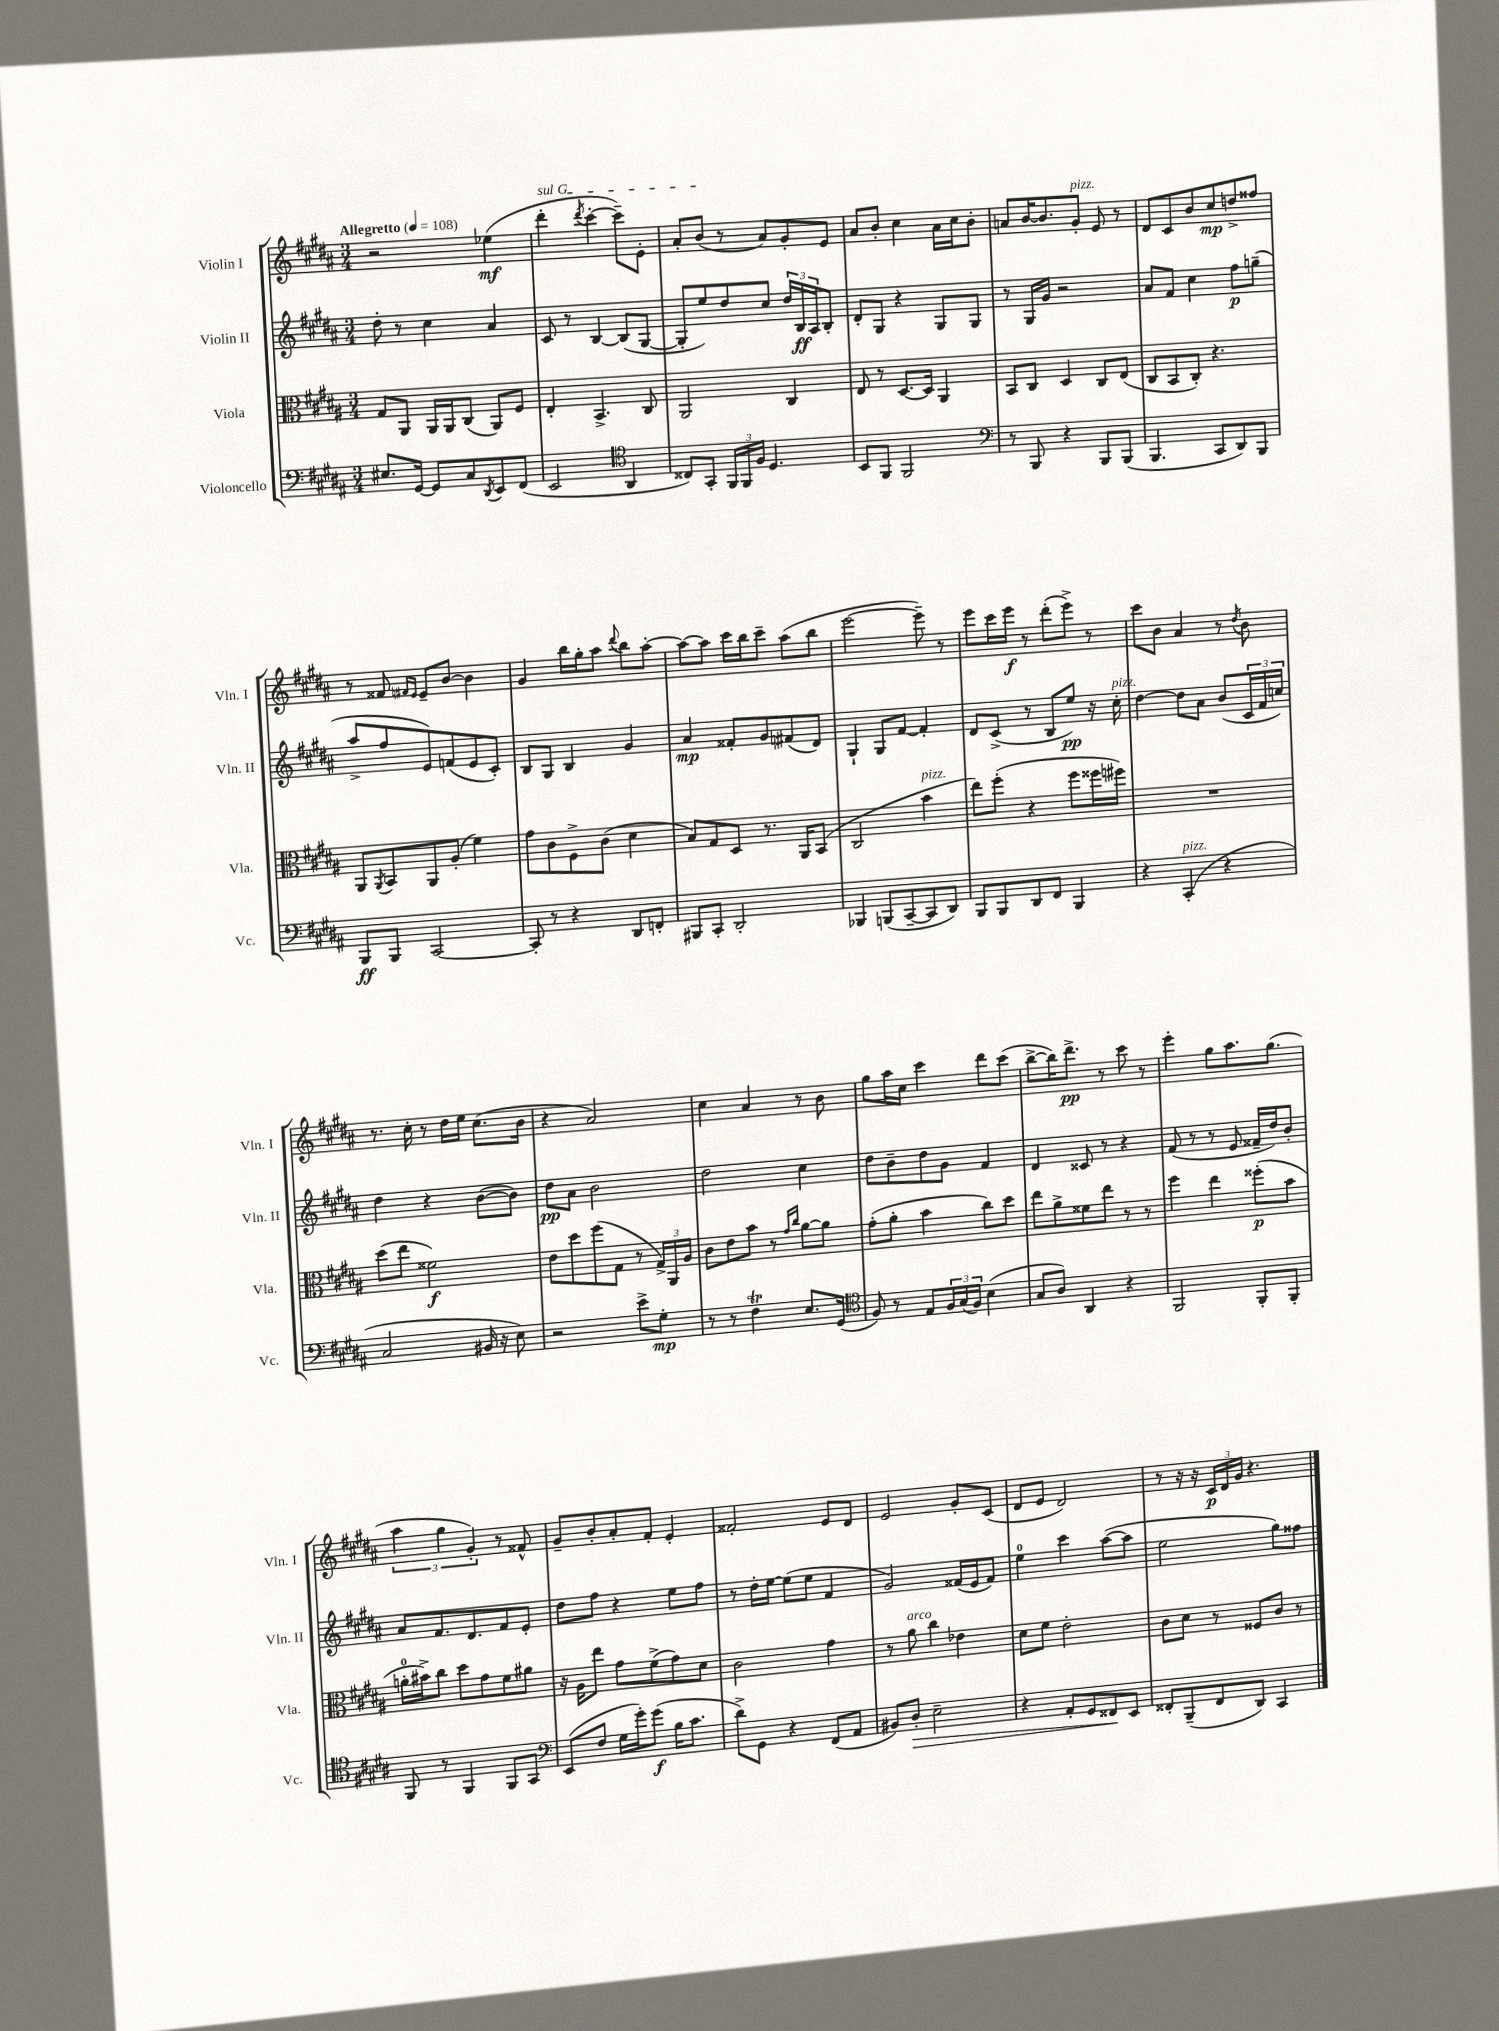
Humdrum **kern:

**kern	**dynam	**kern	**dynam	**kern	**dynam	**kern	**dynam
*part4	*part4	*part3	*part3	*part2	*part2	*part1	*part1
*staff4	*staff4	*staff3	*staff3	*staff2	*staff2	*staff1	*staff1
*I"Violoncello	*	*I"Viola	*	*I"Violin II	*	*I"Violin I	*
*I'Vc.	*	*I'Vla.	*	*I'Vln. II	*	*I'Vln. I	*
*clefF4	*	*clefC3	*	*clefG2	*	*clefG2	*
*k[f#c#g#d#a#]	*	*k[f#c#g#d#a#]	*	*k[f#c#g#d#a#]	*	*k[f#c#g#d#a#]	*
*M3/4	*	*M3/4	*	*M3/4	*	*M3/4	*
*MM108	*	*MM108	*	*MM108	*	*MM108	*
=1	=1	=1	=1	=1	=1	=1	=1
!	!	!	!	!	!	!LO:TX:a:B:t=Allegretto	!
8.E#X/L	.	8G#/L	.	8dd#'\	.	2r	.
.	.	8AA#/J	.	8r	.	.	.
[16GG#/Jk	.	.	.	.	.	.	.
8GG#/L]	.	16AA#/LL	.	4cc#\	.	.	.
.	.	16AA#/J	.	.	.	.	.
8C#/	.	(8C#/J	.	.	.	.	.
8qDD#/	.	.	.	.	.	.	.
8EE/	.	8AA#/L)	.	4a#/	.	(4ee-X\	mf
(8FF#/J	.	8F#/J	.	.	.	.	.
=2	=2	=2	=2	=2	=2	=2	=2
!	!	!	!	!	!	!LO:TX:a:i:t=sul G	!
2EE/	.	4E'/	.	8c#/	.	4ddd#'\	.
.	.	.	.	8r	.	.	.
.	.	.	.	.	.	8qddd#/	.
.	.	4.BB^/	.	[4B/	.	[4ccc#'\	.
*clefC4	*	*	*	*	*	*	*
4AA#/	.	.	.	(8B/L]	.	8ccc#~\L])	.
.	.	8C#/	.	[8G#/J	.	8e'\J	.
=3	=3	=3	=3	=3	=3	=3	=3
8C##X/L)	.	2AA#/	.	8G#'/L]	.	8a#'/L	.
8GG#'/J	.	.	.	8ee/)	.	(8b/J	.
24FF#/LL	.	.	.	8dd#/	.	8r	.
24FF#/	.	.	.	.	.	.	.
24F#/JJ	.	.	.	.	.	.	.
4.D#/	.	.	.	8cc#/J	.	8a#/L)	.
.	.	4C#/	.	24dd#/LL	.	8g#'/	.
.	.	.	.	24B/	ff	.	.
.	.	.	.	24A#/J	.	.	.
.	.	.	.	8B'/J	.	8e/J	.
=4	=4	=4	=4	=4	=4	=4	=4
8BB/L	.	8E/	.	8d#'/L	.	8a#/L	.
8FF#/J	.	8r	.	8G#/J	.	8b'/J	.
2FF#/	.	[8.D#/L	.	4r	.	4cc#\	.
.	.	16D#/Jk]	.	.	.	.	.
.	.	4AA#/	.	8G#/L	.	16a#\LL	.
.	.	.	.	.	.	16cc#\J	.
.	.	.	.	8G#/J	.	8b'\J	.
=5	=5	=5	=5	=5	=5	=5	=5
*clefF4	*	*	*	*	*	*	*
8r	.	8BB/L	.	8r	.	8an/L	.
8BBB/	.	8C#/J	.	16G#/LL	.	[16b/K	.
.	.	.	.	16g#/JJ	.	8.b/]	.
4r	.	4D#/	.	2r	.	.	.
!	!	!	!	!	!	!LO:TX:a:i:t=pizz.	!
.	.	.	.	.	.	8g#'/J	.
8BBB/L	.	8C#/L	.	.	.	8e/	.
(8BBB/J	.	(8E/J	.	.	.	8r	.
=6	=6	=6	=6	=6	=6	=6	=6
4.BBB/	.	8C#/L	.	8a#/L	.	8d#/L	.
.	.	8BB/	.	8f#/J	.	8c#/	.
.	.	8C#'/J)	.	4cc#\	.	8b/	.
8CC#/L	.	4.r	.	.	.	8cc#/	mp
8DD#/)	.	.	.	8ff#\L	p	8ddn^/	.
8BBB/J	.	.	.	(8ggn~\J	.	8ff##X/J	.
!!LO:LB:g=z
=7	=7	=7	=7	=7	=7	=7	=7
8BBB/L	ff	8AA#/L	.	8aa#^/L	.	8r	.
.	.	8qAA#/	.	.	.	.	.
8BBB/J	.	8BB/	.	8ff#/	.	8f##X/	.
.	.	.	.	.	.	16qqf#X/LL	.
.	.	.	.	.	.	16qqe/JJ	.
[2CC#/	.	8AA#/	.	8e/)	.	8e~/L	.
.	.	(8A#'/J	.	(8fn/	.	[8b/J	.
.	.	4f#\)	.	8e/	.	4b\]	.
.	.	.	.	8c#'/J)	.	.	.
=8	=8	=8	=8	=8	=8	=8	=8
8CC#'/]	.	8g#\L	.	8B/L	.	4g#/	.
8r	.	8c#\	.	8G#/J	.	.	.
4r	.	8F#^\	.	4B/	.	16bb\LL	.
.	.	.	.	.	.	16gg#'\J	.
.	.	(8c#\J	.	.	.	8aa#\J	.
.	.	.	.	.	.	8qqddd#/	.
8DD#/L	.	4d#\	.	4g#/	.	8bb\L	.
8FFn'/J	.	.	.	.	.	[8aa#'\J	.
=9	=9	=9	=9	=9	=9	=9	=9
8BBB#X/L	.	8B/L)	.	4a#/	mp	8aa#\L_	.
8CC#'/J	.	8G#/	.	.	.	8aa#\J]	.
2DD#'/	.	8D#/J	.	8f##X'/L	.	16ccc#\LL	.
.	.	.	.	.	.	16bb\J	.
.	.	8.r	.	8g#/	.	8ccc#~\J	.
.	.	.	.	(8f#X/	.	(8aa#\L	.
.	.	16AA#/KL	.	.	.	.	.
.	.	(8BB/J	.	8d#/J)	.	8bb\J	.
=10	=10	=10	=10	=10	=10	=10	=10
4BBB-X/	.	2C#/	.	4G#`/	.	[2eee\	.
(8BBBn/L	.	.	.	8G#/L	.	.	.
[8CC#~/	.	.	.	[8f#/J	.	.	.
!	!	!LO:TX:a:i:t=pizz.	!	!	!	!	!
8CC#/]	.	4b\	.	4f#'/]	.	8eee~\])	.
8DD#/J)	.	.	.	.	.	8r	.
=11	=11	=11	=11	=11	=11	=11	=11
8BBB/L	.	8ee\L)	.	8d#/L	.	8eee\L	.
8BBB/	.	(8ff#'\J	.	(8c#^/J	.	16ccc#\L	.
.	.	.	.	.	.	16eee\JJ	f
8DD#/	.	4r	.	8r	.	8r	.
8FF#/J	.	.	.	8B/L	.	(8ddd#'\L	.
4BBB/	.	8ff#\L	.	8ee/J)	pp	8eee^\J)	.
.	.	16ff##X\L	.	16r	.	8r	.
!	!	!	!	!LO:TX:a:i:t=pizz.	!	!	!
.	.	16ff#X\JJ)	.	16cc#'\	.	.	.
=12	=12	=12	=12	=12	=12	=12	=12
4r	.	2.r	.	[4dd#\	.	8ccc#\L	.
.	.	.	.	.	.	8b\J	.
!LO:TX:a:i:t=pizz.	!	!	!	!	!	!	!
(4CC#'/	.	.	.	8dd#\L]	.	4a#/	.
.	.	.	.	8a#\J	.	.	.
4r	.	.	.	(8b/L	.	8r	.
.	.	.	.	.	.	8qdd#/	.
.	.	.	.	24c#/L	.	8b\	.
.	.	.	.	24f#/	.	.	.
.	.	.	.	24ccn/JJ)	.	.	.
!!LO:LB:g=z
=13	=13	=13	=13	=13	=13	=13	=13
2C#/	.	(8dd#\L	.	4dd#\	.	8.r	.
.	.	8ee\J	.	.	.	.	.
.	.	.	.	.	.	16cc#'\	.
.	.	2f##X\)	f	4r	.	8r	.
.	.	.	.	.	.	16dd#\LL	.
.	.	.	.	.	.	16ee\JJ	.
16BB#X/	.	.	.	([8b\L	.	(8.cc#\L	.
16r	.	.	.	.	.	.	.
8E\)	.	.	.	8b\J])	.	.	.
.	.	.	.	.	.	16b\Jk	.
=14	=14	=14	=14	=14	=14	=14	=14
2r	.	8e\L	.	8dd#\L	pp	4r	.
.	.	8dd#\	.	8a#\J	.	.	.
.	.	(8ff#\	.	2b\	.	2a#/)	.
.	.	8G#\J	.	.	.	.	.
8e^\L	.	8r	.	.	.	.	.
8G#'\J	mp	24G#^/LL)	.	.	.	.	.
.	.	24AA#/	.	.	.	.	.
.	.	24A#/JJ	.	.	.	.	.
=15	=15	=15	=15	=15	=15	=15	=15
8r	.	8c#\L	.	2dd#\	.	4cc#\	.
8r	.	8e\	.	.	.	.	.
4F#T\	.	8b\J	.	.	.	4a#/	.
.	.	8r	.	.	.	.	.
.	.	16qqg#/LL	.	.	.	.	.
.	.	16qqcc#/JJ	.	.	.	.	.
8.E/L	.	[8a#\L	.	4cc#\	.	8r	.
.	.	8a#\J]	.	.	.	8b\	.
(16GG#/Jk	.	.	.	.	.	.	.
=16	=16	=16	=16	=16	=16	=16	=16
*clefC4	*	*	*	*	*	*	*
8F#/)	.	(8g#'\L	.	8dd#\L	.	8gg#\L	.
8r	.	8a#'\J	.	8b~\	.	16aa#\L	.
.	.	.	.	.	.	16cc#\JJ	.
8E/L	.	4b\	.	8dd#\	.	4ccc#\	.
24F#/L	.	.	.	8g#\J	.	.	.
(24G#/	.	.	.	.	.	.	.
24F#/JJ)	.	.	.	.	.	.	.
(4B\	.	8cc#\L)	.	4f#/	.	8ddd#\L	.
.	.	8dd#\J	.	.	.	(8ccc#\J	.
=17	=17	=17	=17	=17	=17	=17	=17
8G#/L	.	8ee\L	.	4d#/	.	[8bb^\L	.
8A#/J)	.	8a#^\	.	.	.	16bb\K])	.
.	.	.	.	.	.	8.ddd#^\J	pp
4AA#/	.	8f##X\	.	8c##X/	.	.	.
.	.	8ee\J	.	8r	.	8r	.
4r	.	8r	.	4r	.	8ccc#\	.
.	.	8r	.	.	.	8r	.
=18	=18	=18	=18	=18	=18	=18	=18
2FF#/	.	4ff#\	.	(8f#/	.	4eee'\	.
.	.	.	.	8r	.	.	.
.	.	4ee\	.	8r	.	8gg#\L	.
.	.	.	.	8e/	.	8.aa#\	.
8FF#'/L	.	(8ff##X'\L	p	16f##X~/LL	.	.	.
.	.	.	.	16dd#/J)	.	(8.gg#\J	.
8FF#'/J	.	8b\J	.	8b'/J	.	.	.
!!LO:LB:g=z
=19	=19	=19	=19	=19	=19	=19	=19
8FF#/	.	16an'\LL	.	8a#/L	.	6aa#\	.
.	.	16b#X^\J)	.	.	.	.	.
8r	.	8cc#\J	.	8.f#/	.	.	.
.	.	.	.	.	.	6gg#\	.
4FF#/	.	8dd#\L	.	.	.	.	.
.	.	.	.	8.d#/	.	.	.
.	.	.	.	.	.	6g#'/)	.
.	.	8g#\	.	.	.	.	.
8FF#/L	.	8f#\	.	8f#/	.	8r	.
8GG#/J	.	8a#X\J	.	8e'/J	.	8f##X^^/	.
=20	=20	=20	=20	=20	=20	=20	=20
*clefF4	*	*	*	*	*	*	*
(8EE/L	.	16r	.	8dd#\L	.	8g#~/L	.
.	.	16A#\KL	.	.	.	.	.
8F#/J	.	8ee\J	.	8ff#\J	.	8b'/	.
16G#\LL	.	8g#\L	.	4r	.	8a#'/	.
16g#'\J)	.	.	.	.	.	.	.
(8g#\J	f	(8f#^\	.	.	.	8f#'/J	.
16B\KL	.	8g#\)	.	8ee\L	.	4e'/	.
8.c#\J	.	.	.	.	.	.	.
.	.	8d#\J	.	8ff#\J	.	.	.
=21	=21	=21	=21	=21	=21	=21	=21
8d#^\L)	.	2c#\	.	8r	.	2f##X'/	.
8GG#\J	.	.	.	16dd#'\LL	.	.	.
.	.	.	.	[16ee\JJ	.	.	.
4r	.	.	.	(8ee\L]	.	.	.
.	.	.	.	8ee\J	.	.	.
(8FF#/L	.	4g#\	.	4f#/	.	8e/L	.
8AA#/J	.	.	.	.	.	8d#/J	.
=22	=22	=22	=22	=22	=22	=22	=22
8BB#X/L)	.	8r	.	2g#/)	.	2e/	.
!	!	!LO:TX:a:i:t=arco	!	!	!	!	!
!	!LO:HP:b	!	!	!	!	!	!
8D#'/J	>	8a#\	.	.	.	.	.
2E~\	.	4cc#\	.	.	.	.	.
.	.	4e-X\	.	(16f##X/LL	.	8g#'/L	.
.	.	.	.	16e/J	.	.	.
.	.	.	.	8f##/J)	.	(8c#/J	.
=23	=23	=23	=23	=23	=23	=23	=23
4r	.	8d#\L	.	4ee\	.	8d#/L	.
.	.	8f#\J	.	.	.	8e/J	.
8AA#'/L	.	2e'\	.	4ccc#\	.	2d#/)	.
8GG#/	.	.	.	.	.	.	.
8FF##X/	.	.	.	([8aa#\L	.	.	.
8EE/J	]	.	.	8aa#\J]	.	.	.
=24	=24	=24	=24	=24	=24	=24	=24
8FF##X'/L	.	8c#\L	.	2ee\	.	8r	.
(8BBB~/	.	8d#\J	.	.	.	16r	.
.	.	.	.	.	.	16r	.
8FF##/	.	8r	.	.	.	24c#/LL	p
.	.	.	.	.	.	24d#/	.
.	.	.	.	.	.	24g#/JJ	.
8DD#/J)	.	8F##X/L	.	.	.	4.r	.
4CC#/	.	8c#/J	.	8gg#\L)	.	.	.
.	.	8r	.	8ff##X\J	.	.	.
==	==	==	==	==	==	==	==
*-	*-	*-	*-	*-	*-	*-	*-
